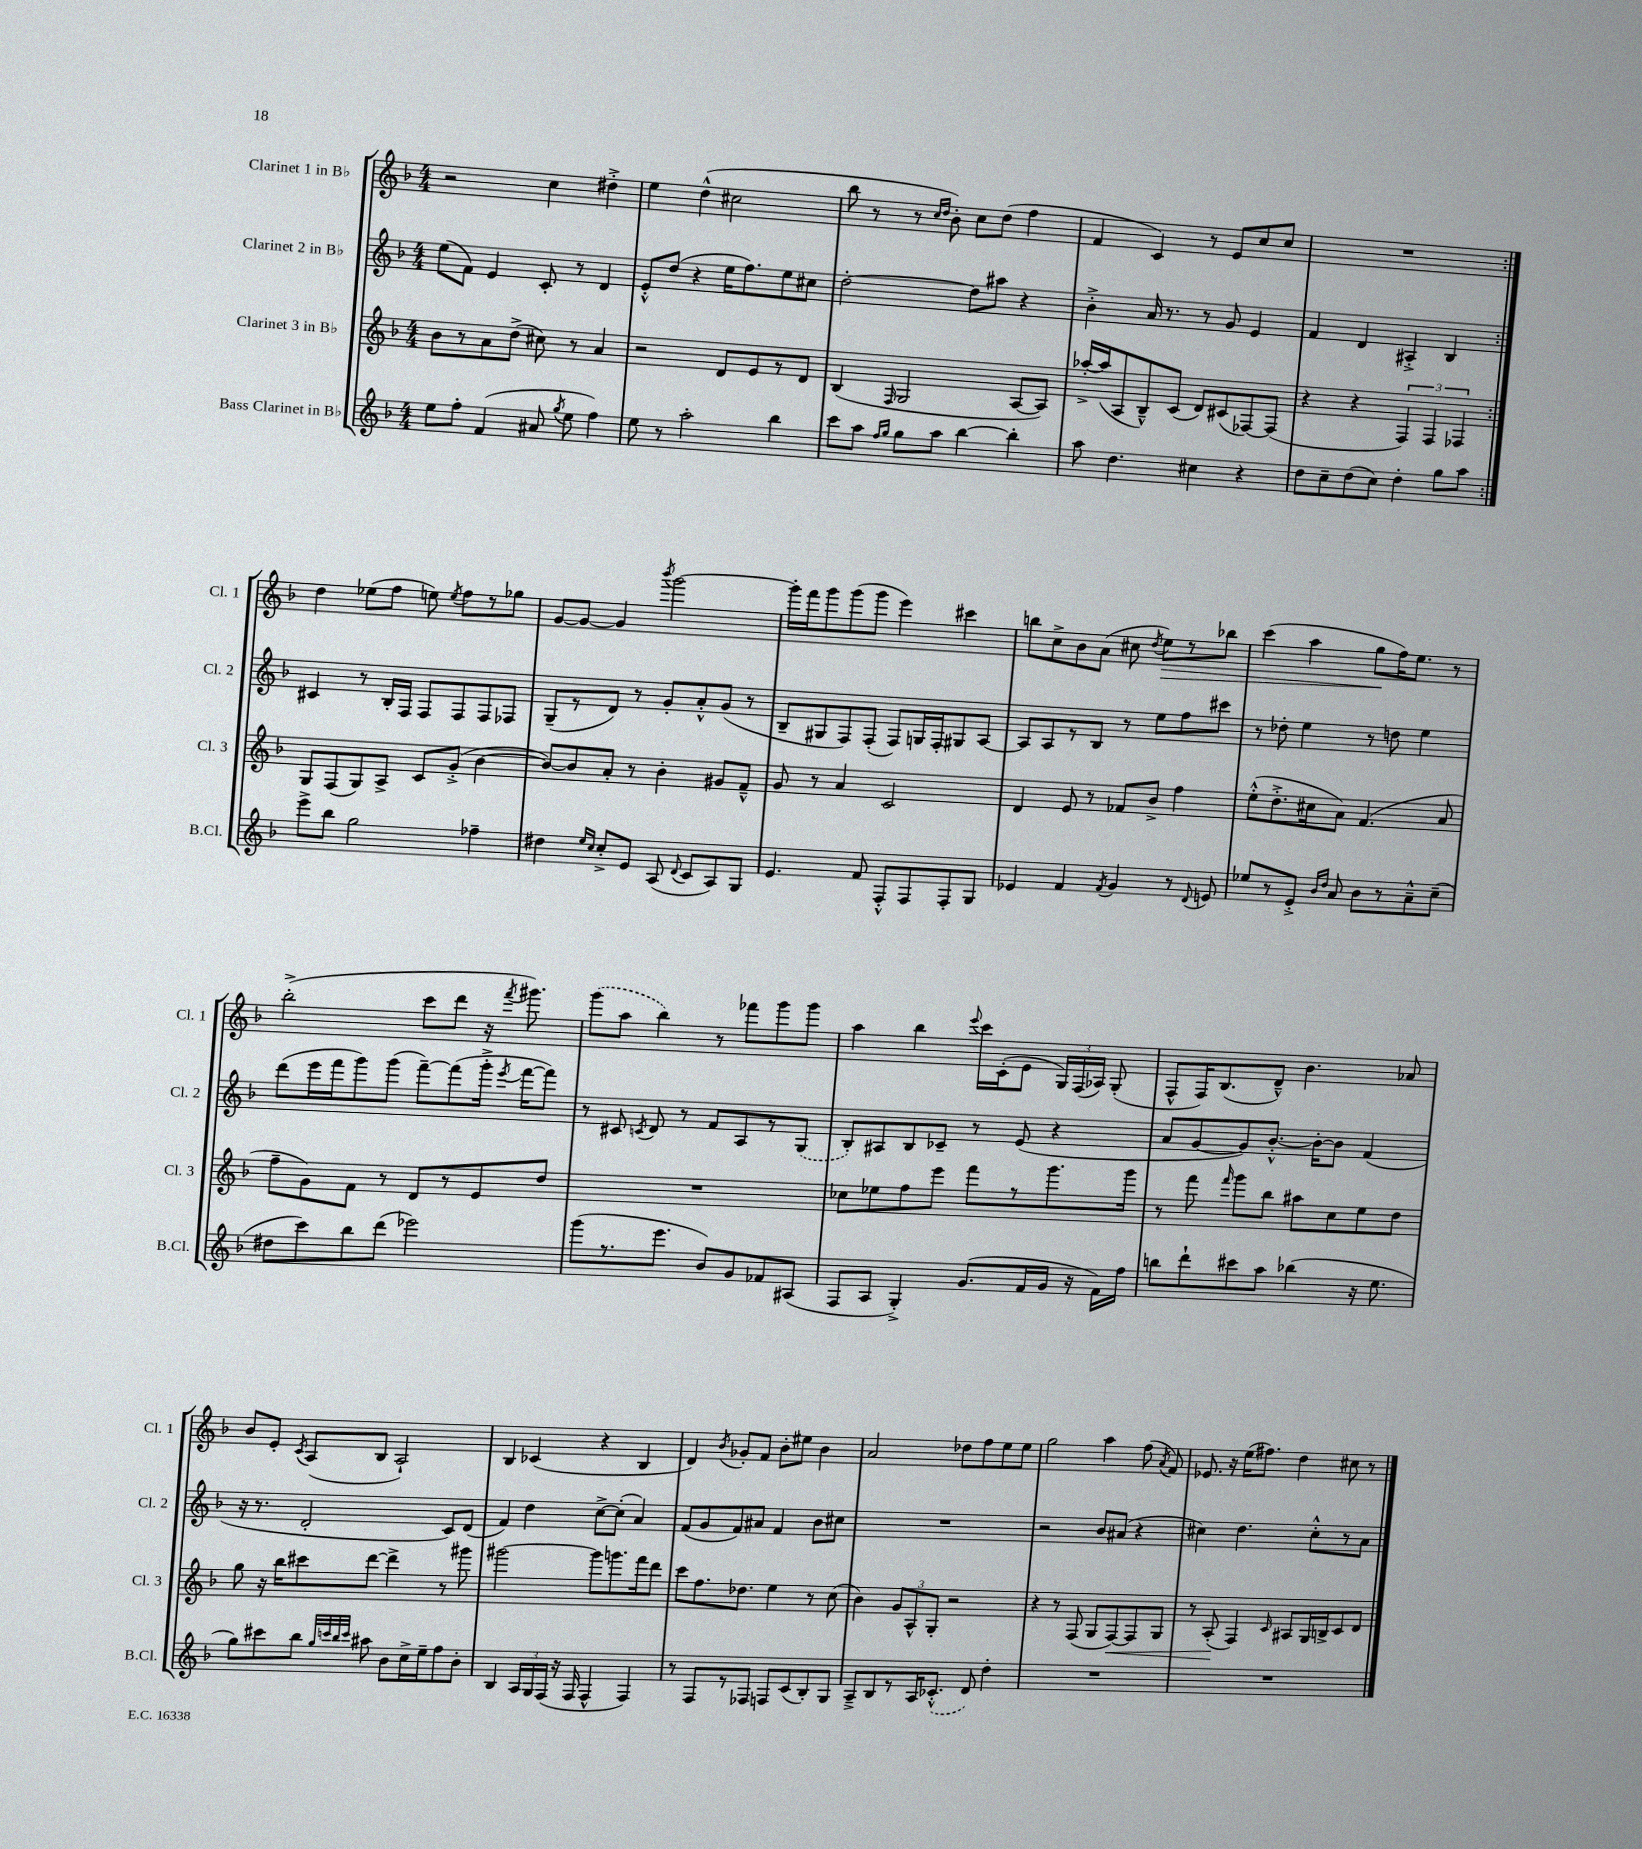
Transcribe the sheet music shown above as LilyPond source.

<<
\new StaffGroup <<
\new Staff = "s0" \with { instrumentName = "Clarinet 1 in Bb" shortInstrumentName = "Cl. 1" } {
    \clef treble \key f \major \numericTimeSignature \time 4/4
    \autoBeamOff \repeat volta 2 { r2 c''4 dis''4-.-> |
    e''4 d''4-^( cis''2 |
    bes''8 r8 r8 \grace { c''16[ d''16] } bes'8-.) c''8[ d''8]( f''4 |
    f'4 c'4) r8 e'8[ c''8 c''8] |
    R1 | }
    d''4 ees''8[( f''8] e''8) \acciaccatura { e''8 } f''8[ r8 ges''8] |
    g'8[~ g'8]~ g'4 \acciaccatura { bes'''8 } g'''2~ |
    g'''16[-. f'''16 g'''8 g'''8( g'''8] e'''4) cis'''4 |
    b''8[ c''8-> bes'8 a'8]( cis''8 \acciaccatura { d''8 } e''8[\>) r8 bes''8] |
    c'''4( a''4 g''8[\! f''16) e''8.] r8 |
    bes''2-.->( c'''8[ d'''8] r16 \acciaccatura { f'''8 } gis'''8.) |
    \once \slurDashed g'''8[( a''8] bes''4) r8 fes'''8[ g'''8 g'''8] |
    a''4 bes''4 \appoggiatura { e'''8 } c'''16[ c'16-.( e'8] \tuplet 3/2 { g16[) f16( aes16]) } g8-.( |
    f8[-^ f16) bes8.( d'8]---^) bes'4. aes'8 |
    bes'8[ e'8]-. \acciaccatura { c'8 } a8[( bes8] a2-!) |
    bes4 ces'4( r4 bes4 |
    d'4) \acciaccatura { bes'8 } ges'8[-. f'8] bes'8[-. eis''8] bes'4 |
    a'2 des''8[ f''8 e''8 e''8] |
    g''2 a''4 f''8( \acciaccatura { a'8 } f'8) |
    ees'8. r16 e''16[( fis''8.]) d''4 cis''8 r8 \bar "|." |
}
\new Staff = "s1" \with { instrumentName = "Clarinet 2 in Bb" shortInstrumentName = "Cl. 2" } {
    \clef treble \key f \major \numericTimeSignature \time 4/4
    \autoBeamOff \repeat volta 2 { e''8[( f'8]) e'4 c'8-. r8 d'4 |
    e'8[-.-^ d''8]( r4 e''16[ f''8.) e''8 cis''8] |
    d''2~-. d''8[ ais''8] r4 |
    bes'4-.-> a'16 r8. r8 g'8 e'4 |
    f'4 d'4 ais4-.-> bes4 | }
    cis'4 r8 bes16[-. f16] f8[ f8 f8 fes8] |
    g8[--( r8 d'8]) r8 g'8[-. a'8-.-^ g'8]( r8 |
    bes8[-- gis8 f8) f8]-.( f8[) g16 f16-. gis8 a8]~ |
    a8[ a8 r8 bes8] r8 e''8[ f''8 cis'''8] |
    r8 des''8-. e''4 r8 d''8 e''4 |
    d'''8[( e'''16 f'''16 g'''8) g'''8]( f'''8[~--) f'''8( g'''16]-.-> \acciaccatura { e'''8 } f'''16[~ f'''8]) |
    r8 cis'8 \acciaccatura { c'8 } d'8 r8 f'8[ a8 r8 \once \slurDashed g8]( |
    bes8[-.) ais8 bes8 ces'8]-- r8 e'8( r4 |
    a'8[ g'8~ g'8) bes'8.]~-.-^ bes'16[~-. bes'8] f'4( |
    r16 r8. d'2-. c'8[) d'8]( |
    f'4) d''4 c''8[~-> c''8]-.( a'4) |
    f'8[( g'8 f'8) ais'8] f'4 bes'8[ cis''8] |
    R1 |
    r2 bes'8[ ais'8]( r4 |
    cis''4) d''4. cis''8[-.-^ r8 a'8] \bar "|." |
}
\new Staff = "s2" \with { instrumentName = "Clarinet 3 in Bb" shortInstrumentName = "Cl. 3" } {
    \clef treble \key f \major \numericTimeSignature \time 4/4
    \autoBeamOff \repeat volta 2 { bes'8[ r8 a'8 d''8]->( cis''8) r8 a'4 |
    r2 d'8[ e'8 r8 d'8] |
    bes4( \grace { f16 } g2 a8[~ a8]) |
    aes''16[~-.-> aes''16( a8 bes8---^) c'8]( d'8[) cis'8( fes8~) fes8]( |
    r4 r4 \tuplet 3/2 { f4) f4 fes4 } | }
    g8[ f8( g8) a8]-> c'8[ g'8]-.->( bes'4~ |
    bes'8[~) bes'8 a'8]-. r8 bes'4-. gis'8[ f'8]---^ |
    g'8 r8 a'4 c'2 |
    d'4 e'8 r8 fes'8[ bes'8]-> f''4 |
    e''8[-.-^( d''8.-.-> cis''16 a'8]) f'4.( a'8 |
    f''8[-- g'8) f'8] r8 d'8[ r8 e'8 d''8] |
    R1 |
    ces''8[ ees''8 f''8 e'''8] f'''8[ r8 g'''8. g'''16] |
    r8 f'''8 \grace { f'''16 } g'''8[ bes''8] ais''8[ c''8 e''8 d''8] |
    g''8 r16 bes''16[ cis'''8 d'''8]~ d'''4-> r8 gis'''8 |
    gis'''2~ gis'''8[ g'''8. f'''16 d'''8] |
    c'''8[ f''8. des''8.] e''4 r8 c''8( |
    bes'4) \tuplet 3/2 { g'8[ a8-^ g8]-. } r2 |
    r4 r8 f8( g8[ f8~\<) f8 g8] |
    r8 a8-.\!( f4) \grace { c'16 } ais8[ g16 b16-> c'8 d'8] \bar "|." |
}
\new Staff = "s3" \with { instrumentName = "Bass Clarinet in Bb" shortInstrumentName = "B.Cl." } {
    \clef treble \key f \major \numericTimeSignature \time 4/4
    \autoBeamOff \repeat volta 2 { e''8[ f''8]-. f'4( ais'8 \acciaccatura { g''8 } e''8 f''4) |
    e''8 r8 a''2-. bes''4 |
    c'''8[ a''8] \grace { f''16[ g''16] } g''8[ a''8] bes''4~ bes''4-. |
    a''8 d''4. cis''4 r4 |
    d''8[ c''8-- d''8( c''8]) d''4-. g''8[ a''8] | }
    e'''8[-> bes''8] g''2 fes''4-- |
    dis''4 \grace { e''16[ c''16] } c''8[-.-> e'8] a8( \appoggiatura { d'8 } c'8[ a8) g8] |
    e'4. f'8 f8[-.-^ f8 f8-. g8] |
    ees'4 f'4 \acciaccatura { f'8 } g'4 r8 \appoggiatura { d'8 } e'8 |
    ees''8[ r8 e'8]-.-> \grace { bes'16[ d''16] } a'8 bes'8[ r8 a'8---^ c''8]--( |
    dis''8[ c'''8) bes''8 d'''8]( ees'''2) |
    g'''8[( r8. e'''8.] bes'8[) g'8 fes'8 ais8]( |
    f8[ a8] g4-.->) g'8.[( f'16 g'16] r16 f'16[) f''16] |
    b''8[ d'''8-! cis'''8 a''8] bes''4( r16 e''8. |
    g''8[) cis'''8 bes''8] \grace { g''32[ c'''32 bes''32 c'''32] } ais''8 bes'8[ c''16-> e''16-- f''8 bes'8]-. |
    bes4 \tuplet 3/2 { a16[ g16 f16]( } r16 f16 f4-^ f4) |
    r8 f8[ r8 fes8] f8[ c'8( bes8-.) g8] |
    a8[---> bes8 r8 a16 \once \slurDashed ces'8.]-.-^( d'8) d''4-. |
    R1 |
    R1 \bar "|." |
}
>>
>>
\layout { \context { \Score \remove "Bar_number_engraver" } }
